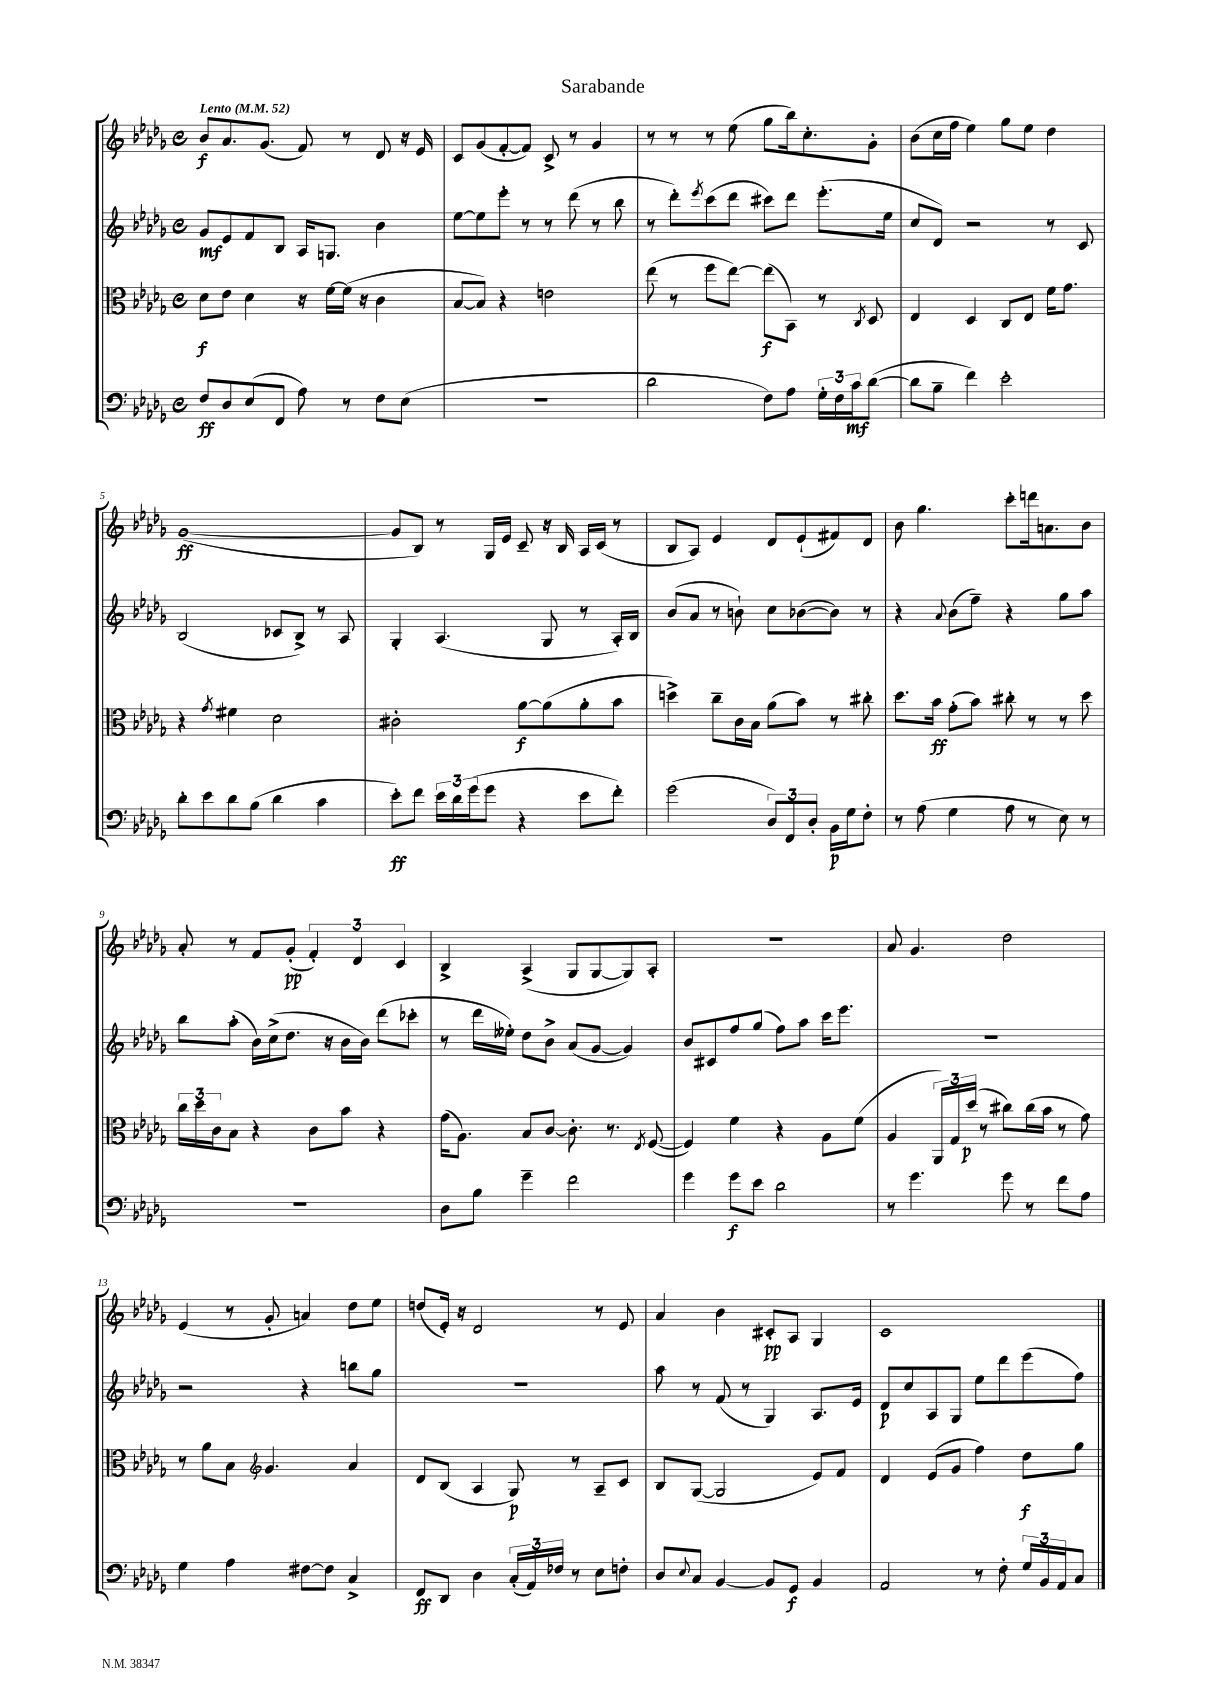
\header { title = "Sarabande" }
<<
\new StaffGroup <<
\new Staff = "s0" {
    \clef treble \key des \major \defaultTimeSignature \time 4/4 \tempo "Lento" 4 = 52
    bes'8\f aes'8. ges'8.( f'8) r8 des'8 r16 ees'16 |
    c'8 ges'8( f'8~-. f'8) c'8-> r8 ges'4 |
    r8 r8 r8 ees''8( ges''8 bes''16) c''8.-. ges'8-. |
    bes'8( c''16 f''16 ees''4) ges''8 ees''8 des''4 |
    ges'1~\ff( |
    ges'8 bes8) r8 ges16 ees'16 c'8-- r16 bes16 aes16 c'16( r8 |
    bes8 aes8) ees'4 des'8 ees'8-!( fis'8) des'8 |
    bes'8 ges''4. c'''8-. d'''16 a'8. bes'8 |
    aes'8-. r8 f'8 ges'8-.\pp( \tuplet 3/2 { f'4-.) des'4 c'4 } |
    bes4-> aes4->( ges8 ges8~ ges8) aes8-. |
    R1 |
    aes'8 ges'4. des''2 |
    ees'4( r8 ges'8-. a'4) des''8 ees''8 |
    d''8( ees'16-.) r16 des'2 r8 ees'8 |
    aes'4 bes'4 cis'8-.\pp aes8 ges4 |
    c'1 \bar "|." |
}
\new Staff = "s1" {
    \clef treble \key des \major \defaultTimeSignature \time 4/4
    ges'8\mf ees'8 f'8 bes8 aes16 g8. bes'4 |
    ees''8~ ees''8 ees'''8-. r8 r8 des'''8( r8 bes''8 |
    r8 des'''8-.) \acciaccatura { ees'''8 } c'''8( des'''8 cis'''8) des'''8 ees'''8.-.( ees''16 |
    c''8 des'8) r2 r8 c'8 |
    bes2( ces'8 bes8->) r8 aes8 |
    ges4-. aes4.( ges8 r8 aes16-.) bes16 |
    bes'8( aes'8 r8 b'8-!) c''8 bes'8~( bes'8) r8 |
    r4 \appoggiatura { aes'8 } bes'8( f''8--) r4 ges''8 aes''8 |
    bes''8 aes''8-.( bes'16) c''16->( des''8. r16 bes'16 bes'16) des'''8( ces'''8-. |
    r8 des'''16 eeses''16-.) des''8 bes'8-> aes'8( ges'8~ ges'4) |
    bes'8 cis'8 f''8 ges''8( f''8) aes''8 c'''16 ees'''8. |
    R1 |
    r2 r4 b''8 ges''8 |
    R1 |
    aes''8 r8 f'8( r8 ges4) aes8. ees'16 |
    des'8\p c''8 aes8 ges8 ees''8 des'''8 ees'''8( f''8) \bar "|." |
}
\new Staff = "s2" {
    \clef alto \key des \major \defaultTimeSignature \time 4/4
    des'8\f ees'8 des'4 r16 f'16~ f'16( r16 c'4 |
    bes8~ bes8) r4 e'2 |
    ees''8( r8 f''8 ees''8~) ees''8\f( bes,8) r8 \acciaccatura { c8 } des8 |
    ees4 des4 c8 ees8 f'16 ges'8. |
    r4 \acciaccatura { ges'8 } fis'4 des'2 |
    cis'2-. aes'8~\f aes'8( aes'8-. bes'8 |
    d''4->) c''8-- c'16 bes16 aes'8( bes'8) r8 cis''8-. |
    des''8. bes'16\ff ges'8-.( bes'8) cis''8-. r8 r8 des''8 |
    \tuplet 3/2 { c''16 des''16 c'16 } bes8 r4 c'8 bes'8 r4 |
    ges'16( aes8.) bes8 c'8~ c'8.-. r8. \acciaccatura { ees8 } f8~( |
    f4) f'4 r4 aes8 f'8( |
    aes4 \tuplet 3/2 { aes,16) ges16 des''16\p( } r8 cis''8) cis''16( bes'16 r8 ges'8) |
    r8 aes'8 bes8 \clef treble ges'4. aes'4 |
    des'8 bes8( aes4 ges8\p) r8 aes8-- c'8 |
    bes8 ges8~( ges2 ees'8) f'8 |
    des'4 ees'8( ges'8 f''4) des''8\f ges''8 \bar "|." |
}
\new Staff = "s3" {
    \clef bass \key des \major \defaultTimeSignature \time 4/4
    f8\ff des8 ees8( f,8 aes8) r8 f8 ees8( |
    R1 |
    des'2 f8) aes8 \tuplet 3/2 { ges16-. f16 c'16\mf } des'8~( |
    des'8 bes8-- f'4) ees'2-. |
    des'8-. ees'8 des'8 bes8( des'4 c'4 |
    ees'8-.\ff) f'8 \tuplet 3/2 { ees'16 des'16 ges'16( } ges'8 r4 ees'8 f'8-.) |
    ges'2( \tuplet 3/2 { des8) f,8 des8-. } bes,16\p ges16 f8-. |
    r8 aes8( ges4 aes8 r8 ees8) r8 |
    R1 |
    des8 bes8 ges'4-- f'2 |
    ges'4 ges'8\f ees'8 des'2 |
    r8 ges'4. ges'8 r8 f'8 aes8 |
    ges4 aes4 fis8~ fis8 c4-> |
    f,8\ff des,8 des4 \tuplet 3/2 { c16-.( aes,16) fes16 } r8 ees8 f8-. |
    des8 \appoggiatura { ees8 } c8 bes,4~ bes,8 ges,8\f bes,4 |
    aes,2 r8 f8-. \tuplet 3/2 { ges16 bes,16 aes,16 } c8 \bar "|." |
}
>>
>>
